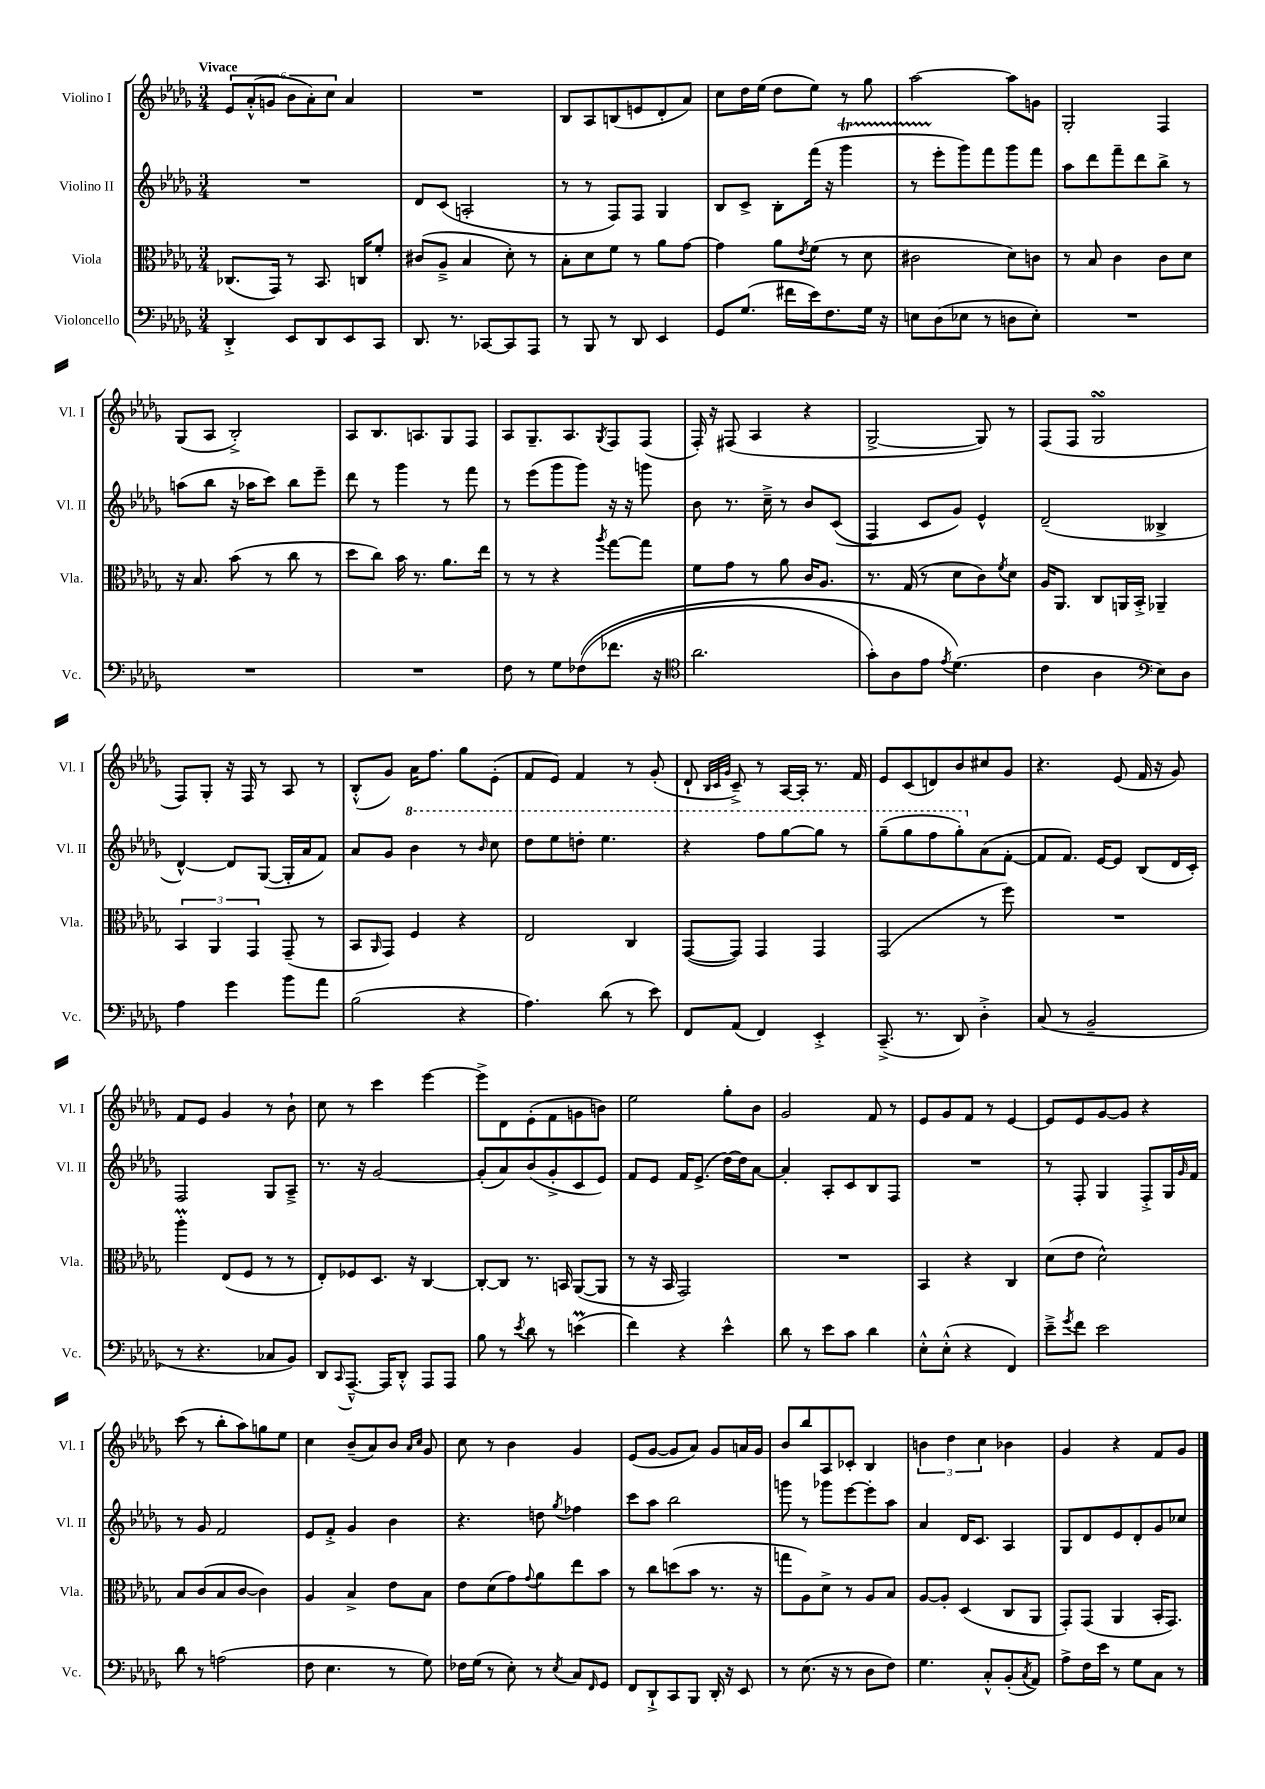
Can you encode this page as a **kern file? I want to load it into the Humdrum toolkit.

**kern	**kern	**kern	**kern
*staff4	*staff3	*staff2	*staff1
*clefF4	*clefC3	*clefG2	*clefG2
*k[b-e-a-d-g-]	*k[b-e-a-d-g-]	*k[b-e-a-d-g-]	*k[b-e-a-d-g-]
*M3/4	*M3/4	*M3/4	*M3/4
4DD-'^	(8.C-	2.r	12e-
.	.	.	(12a-'^^
.	.	.	12g
.	16GG-)	.	.
8EE-	8r	.	12b-
.	.	.	12a-')
8DD-	8.BB-	.	.
.	.	.	12cc
8EE-	.	.	4a-
.	16C	.	.
8CC	8f'	.	.
=	=	=	=
8.DD-	(8c#	8d-	2.r
.	8A-~^	(8c	.
8.r	.	.	.
.	4B-	2A'	.
[8CC-	.	.	.
8CC-]	8d-')	.	.
8AAA-	8r	.	.
=	=	=	=
8r	8B-'	8r	8B-
8BBB-	8d-	8r	8A-
8r	8f	8F)	(8B
8DD-	8r	8F	8e
4EE-	8a-	4G-	8d-'
.	[8g-	.	8a-)
=	=	=	=
8GG-	4g-]	8B-	8cc
(8.G-	.	8c^	16dd-
.	.	.	(16ee-
.	8a-	8B-'	8dd-
16f#	.	.	.
.	8qe-	.	.
16e-)	(8f	(16fff	8ee-)
8.F	.	16r	.
.	8r	4ggg-	8r
16G-	8d-	.	8gg-
16r	.	.	.
=	=	=	=
8E	2c#	8r	[2aa-
(8D-	.	8eee-'	.
8E-	.	8ggg-)	.
8r	.	8fff	.
8D	8d-)	8ggg-	8aa-]
8E-')	8c	8fff	8g
=	=	=	=
2.r	8r	8aa-	2G-'
.	8B-	8ddd-	.
.	4c	8fff~	.
.	.	8ddd-	.
.	8c	8bb-^	4F
.	8d-	8r	.
=	=	=	=
2.r	16r	(8aa	(8G-
.	8.B-	.	.
.	.	8bb-	8A-
.	(8b-	16r	2B-'^)
.	.	16aa-	.
.	8r	8ccc)	.
.	8cc	8bb-	.
.	8r	8eee-~	.
=	=	=	=
2.r	8dd-	8ddd-	8A-
.	8cc)	8r	8.B-
.	16b-	4ggg-	.
.	8.r	.	8.A
.	8.a-	8r	8G-
.	.	8fff	8F
.	16ee-	.	.
=	=	=	=
8F	8r	8r	8A-
8r	8r	(8eee-	8.G-~
8G-	4r	8ggg-	.
.	.	.	8.A-
&((8F-	.	8ggg-)	.
.	8qaa-	.	8qG-
8.f-	[8gg-	16r	8F
.	.	16r	.
.	8gg-]	8ggg	(8F
16r	.	.	.
=	=	=	=
*clefC4	*	*	*
2.a-	8f	8b-	16F')
.	.	.	16r
.	8g-	8.r	(8F#
.	8r	.	4A-
.	.	16cc~^	.
.	8a-	8r	.
.	16c	8b-	4r
.	8.A-	.	.
.	.	&((8c	.
=	=	=	=
8g-')	8.r	4F)	[2G-^
8A-	.	.	.
.	(16G-	.	.
8e-	8r	8c	.
8qe-	.	.	.
(4.d-&)	8d-	8g-&)	.
.	8c)	4e-^^	8G-])
.	8qf	.	.
.	8d-	.	8r
=	=	=	=
4c	16A-	(2d-~	(8F
.	8.AA-	.	.
.	.	.	8F
4A-	8C	.	2G-
.	16AA	.	.
.	16BB-'^	.	.
*clefF4	*	*	*
8E-)	4AA-~	4B--^	.
8D-	.	.	.
=	=	=	=
4A-	6BB-	[4d-^^)	8F)
.	.	.	8G-'
.	6AA-	.	.
4g-	.	8d-]	16r
.	.	.	16F
.	6GG-	.	.
.	.	([8G-	8r
8b-	(8GG-~	16G-']	8A-
.	.	16a-	.
8a-	8r	8f)	8r
=	=	=	=
(2B-	8BB-	8a-	(8B-'^^
.	16qqAA-	.	.
.	8GG-)	8g-	8g-)
.	4F	4bb-	16a-
.	.	.	8.ff
4r	4r	8r	8gg-
.	.	16qqbb-	.
.	.	8ccc	(8e-'
=	=	=	=
4.A-)	2E-	8ddd-	8f
.	.	8eee-	8e-)
.	.	8ddd'	4f
(8d-	.	4.eee-	.
8r	4C	.	8r
8e-)	.	.	(8g-'
=	=	=	=
8FF	([8GG-	4r	8d-`
.	.	.	32qqB-
.	.	.	32qqc
.	.	.	32qqg-
(8AA-	8GG-])	.	8c~^)
4FF)	4GG-	8fff	8r
.	.	[8ggg-	[16A-
.	.	.	16A-']
4EE-'^	4GG-	8ggg-]	8.r
.	.	8r	.
.	.	.	16f
=	=	=	=
(8.CC~^	(2GG-	(8ggg-~	8e-
.	.	8ggg-	(8c
8.r	.	.	.
.	.	8fff	8d)
8DD-)	.	8ggg-')	8b-
4D-'^	8r	(8a-	8cc#
.	8ff)	[8f'	8g-
=	=	=	=
(8C	2.r	8f]	4.r
8r	.	8.f)	.
2BB-~	.	.	.
.	.	[16e-	.
.	.	8e-]	(8e-
.	.	(8B-	16f
.	.	.	16r
.	.	16d-	8g-)
.	.	16c')	.
=	=	=	=
8r	4aa-'	2F	8f
4.r	.	.	8e-
.	(8E-	.	4g-
.	8F	.	.
8C-	8r	8G-	8r
8BB-)	8r	8A-~^	8b-`
=	=	=	=
8DD-	8E-')	8.r	8cc
8qqCC	.	.	.
[8.AAA-~^^	8F-	.	8r
.	.	16r	.
.	8.D-	[2g-	4ccc
16AAA-]	.	.	.
8DD-'^^	.	.	.
.	16r	.	.
8AAA-	[4C	.	[4eee-
8AAA-	.	.	.
=	=	=	=
8B-	8C'_	(8g-']	8eee-^]
8r	8C]	8a-)	8d-
8qe-	.	.	.
8d-	8.r	(8b-	(8e-'
8r	.	8g-'^	8f
.	16BB	.	.
(4e	([8AA-	8c	8g
.	8AA-]	8e-)	8b)
=	=	=	=
4f)	8r	8f	2ee-
.	16r	8e-	.
.	16BB-	.	.
4r	2GG-)	16f	.
.	.	(8.e-^	.
4e-^^	.	[16dd-)	8gg-'
.	.	16dd-]	.
.	.	[8a-	8b-
=	=	=	=
8d-	2.r	4a-']	2g-
8r	.	.	.
8e-	.	8A-'	.
8c	.	8c	.
4d-	.	8B-	8f
.	.	8F	8r
=	=	=	=
8E-'^^	4BB-	2.r	8e-
(8E-'^^	.	.	8g-
4r	4r	.	8f
.	.	.	8r
4FF)	4C	.	[4e-
=	=	=	=
8e-~^	(8d-	8r	8e-]
8qg-	.	.	.
8f	8e-	8F'	8e-
2e-	2d-^^)	4G-	[8g-
.	.	.	8g-]
.	.	8F'^	4r
.	.	16G-	.
.	.	16qqg-	.
.	.	16f	.
=	=	=	=
8d-	8B-	8r	(8ccc
8r	(8c	8g-	8r
(2A	8B-	2f	8bb-'
.	[8c	.	8aa-)
.	4c])	.	8gg
.	.	.	8ee-
=	=	=	=
8F	4A-	8e-	4cc
4.E-	.	8f'^	.
.	4B-^	4g-	(8b-~
.	.	.	8a-)
8r	8e-	4b-	8b-
.	.	.	16qqa-
.	.	.	16qqcc
8G-)	8B-	.	8g-
=	=	=	=
16F-	8e-	4.r	8cc
(16G-	.	.	.
8r	(8d-	.	8r
8E-')	8g-)	.	4b-
.	8qqg-	.	.
8r	8a-	8dd	.
8qE-	.	8qgg-	.
8C	8ee-	4ff-	4g-
16qqFF	.	.	.
8GG-	8b-	.	.
=	=	=	=
8FF	8r	8ccc	(8e-
8DD-`^	8cc	8aa-	[8g-
8CC	(8dd	2bb-	8g-]
8BBB-	8b-	.	8a-)
16DD-'	8.r	.	8g-
16r	.	.	.
8EE-	.	.	16a
.	16r	.	16g-
=	=	=	=
8r	8gg	8ggg	8b-
(8.E-	8A-)	8r	8bb-
.	8d-^	8ggg-	8A-
16r	.	.	.
8r	8r	[8eee-	8c-'
8D-	8A-	8eee-']	4B-
8F)	8B-	8aa-	.
=	=	=	=
4.G-	[8A-	4a-	6b
.	8A-']	.	.
.	.	.	6dd-
.	(4D-	16d-	.
.	.	8.c	.
.	.	.	6cc
8C'^^	.	.	.
(8BB-'	8C	4A-	4b-
8qC	.	.	.
8AA-)	8AA-	.	.
=	=	=	=
8A-^	8GG-')	8G-	4g-
16F	(8GG-	8d-	.
16e-	.	.	.
8r	4AA-	8e-	4r
8G-	.	8d-'	.
8C	16BB-'	8g-	8f
.	8.GG-)	.	.
8r	.	8cc-	8g-
==	==	==	==
*-	*-	*-	*-
